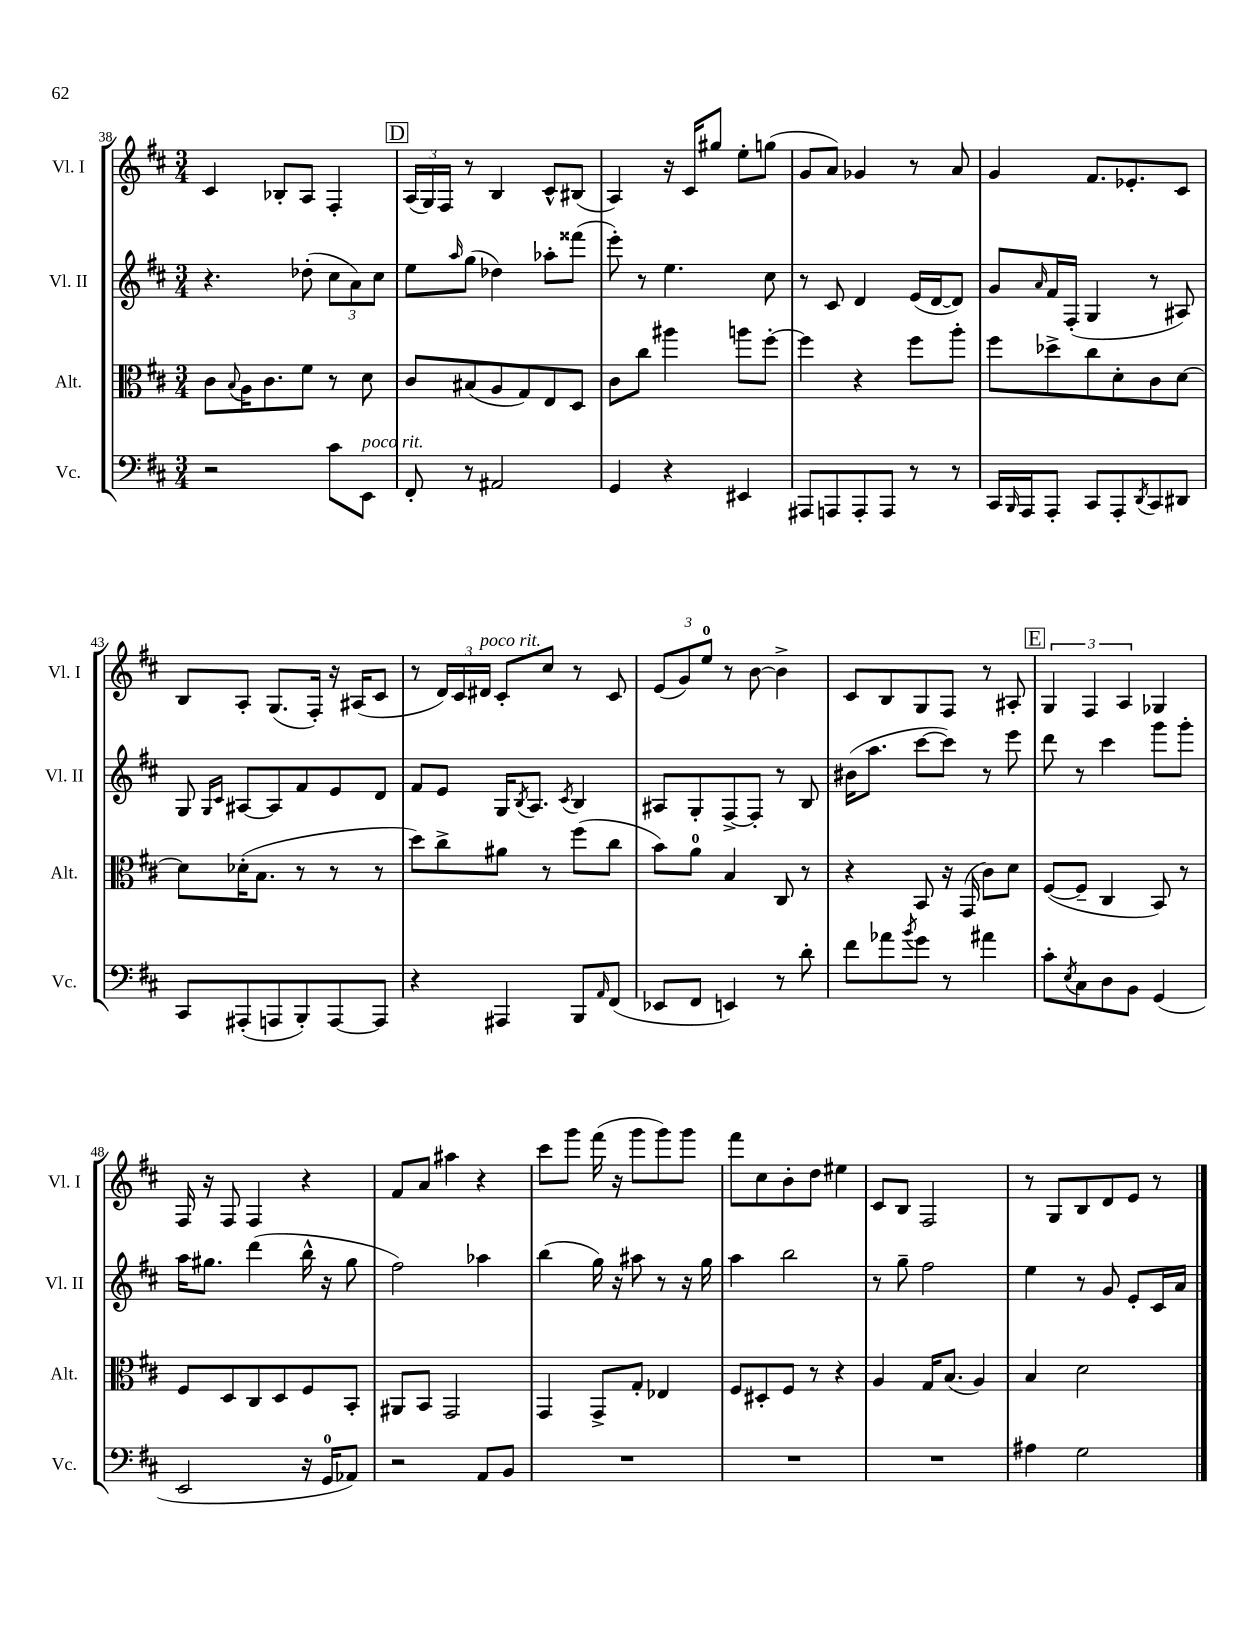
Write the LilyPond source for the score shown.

<<
\new StaffGroup <<
\new Staff = "s0" \with { instrumentName = "Vl. I" shortInstrumentName = "Vl. I" } {
    \clef treble \key d \major \numericTimeSignature \time 3/4
    cis'4 bes8-. a8 fis4-. |
    \mark \markup { \box "D" } \tuplet 3/2 { a16( g16) fis16 } r8 b4 cis'8-^ bis8( |
    a4) r16 cis'16 gis''8 e''8-. g''8( |
    g'8 a'8) ges'4 r8 a'8 |
    g'4 fis'8. ees'8.-. cis'8 |
    b8 a8-. g8.( fis16-.) r16 ais16( cis'8 |
    r8 \tuplet 3/2 { d'16) cis'16 dis'16^\markup { \italic "poco rit." } } cis'8-. cis''8 r8 cis'8 |
    \tuplet 3/2 { e'8( g'8) e''8-0 } r8 b'8~ b'4-> |
    cis'8 b8 g8 fis8 r8 ais8-. |
    \mark \markup { \box "E" } \tuplet 3/2 { g4 fis4 a4 } ges4 |
    fis16 r16 fis8 fis4 r4 |
    fis'8 a'8 ais''4 r4 |
    cis'''8 g'''8 fis'''16( r16 g'''8 g'''8) g'''8 |
    fis'''8 cis''8 b'8-. d''8 eis''4 |
    cis'8 b8 fis2 |
    r8 g8 b8 d'8 e'8 r8 \bar "|." |
}
\new Staff = "s1" \with { instrumentName = "Vl. II" shortInstrumentName = "Vl. II" } {
    \clef treble \key d \major \numericTimeSignature \time 3/4
    r4. des''8-.( \tuplet 3/2 { cis''8 a'8) cis''8 } |
    \mark \markup { \box "D" } e''8 \grace { a''16 } g''8( des''4) aes''8-. fisis'''8( |
    e'''8-.) r8 e''4. cis''8 |
    r8 cis'8 d'4 e'16( d'16~ d'8) |
    g'8 \grace { a'16 } fis'16 fis16-.( g4 r8 ais8) |
    g8 \grace { g16 cis'16 } ais8~ ais8 fis'8 e'8 d'8 |
    fis'8 e'8 g16 \acciaccatura { b8 } a8. \acciaccatura { cis'8 } b4 |
    ais8 g8-. fis8~-> fis8-. r8 b8 |
    bis'16( a''8. cis'''8~ cis'''8) r8 e'''8 |
    \mark \markup { \box "E" } d'''8 r8 cis'''4 g'''8 g'''8-. |
    a''16 gis''8. d'''4( b''16-^ r16 gis''8 |
    fis''2) aes''4 |
    b''4( g''16) r16 ais''8 r8 r16 g''16 |
    a''4 b''2 |
    r8 g''8-- fis''2 |
    e''4 r8 g'8 e'8-. cis'16 a'16 \bar "|." |
}
\new Staff = "s2" \with { instrumentName = "Alt." shortInstrumentName = "Alt." } {
    \clef alto \key d \major \numericTimeSignature \time 3/4
    cis'8 \appoggiatura { b8 } a16 cis'8. fis'8 r8 d'8 |
    \mark \markup { \box "D" } cis'8 bis8( a8 g8) e8 d8 |
    cis'8 cis''8 ais''4 a''8 fis''8~-. |
    fis''4 r4 fis''8 a''8-. |
    fis''8 des''8-> cis''8 d'8-. cis'8 d'8~ |
    d'8 des'16-.( b8. r8 r8 r8 |
    d''8) cis''8-> ais'8 r8 fis''8( cis''8 |
    b'8) a'8-0 b4 cis8 r8 |
    r4 b,8 r16 g,16( cis'8) d'8 |
    \mark \markup { \box "E" } fis8~( fis8-- cis4 b,8) r8 |
    fis8 d8 cis8 d8 fis8 b,8-. |
    ais,8 b,8 g,2 |
    g,4 g,8-> g8-. ees4 |
    fis8 dis8-. fis8 r8 r4 |
    a4 g16 b8.( a4) |
    b4 d'2 \bar "|." |
}
\new Staff = "s3" \with { instrumentName = "Vc." shortInstrumentName = "Vc." } {
    \clef bass \key d \major \numericTimeSignature \time 3/4
    r2 cis'8 e,8^\markup { \italic "poco rit." } |
    \mark \markup { \box "D" } fis,8-. r8 ais,2 |
    g,4 r4 eis,4 |
    ais,,8 a,,8 a,,8-. a,,8 r8 r8 |
    cis,16 \grace { b,,16 } a,,16 a,,8-. cis,8 a,,8-. \acciaccatura { d,8 } cis,8 dis,8 |
    cis,8 ais,,8-.( a,,8 b,,8-.) a,,8~ a,,8 |
    r4 ais,,4 b,,8 \grace { a,16 } fis,8( |
    ees,8 fis,8 e,4) r8 d'8-. |
    fis'8 aes'8 \acciaccatura { b'8 } g'8 r8 ais'4 |
    \mark \markup { \box "E" } cis'8-. \acciaccatura { e8 } cis8 d8 b,8 g,4( |
    e,2 r16 g,16-0 aes,8) |
    r2 a,8 b,8 |
    R2. |
    R2. |
    R2. |
    ais4 g2 \bar "|." |
}
>>
>>
\layout { \context { \Score currentBarNumber = #38 } }
